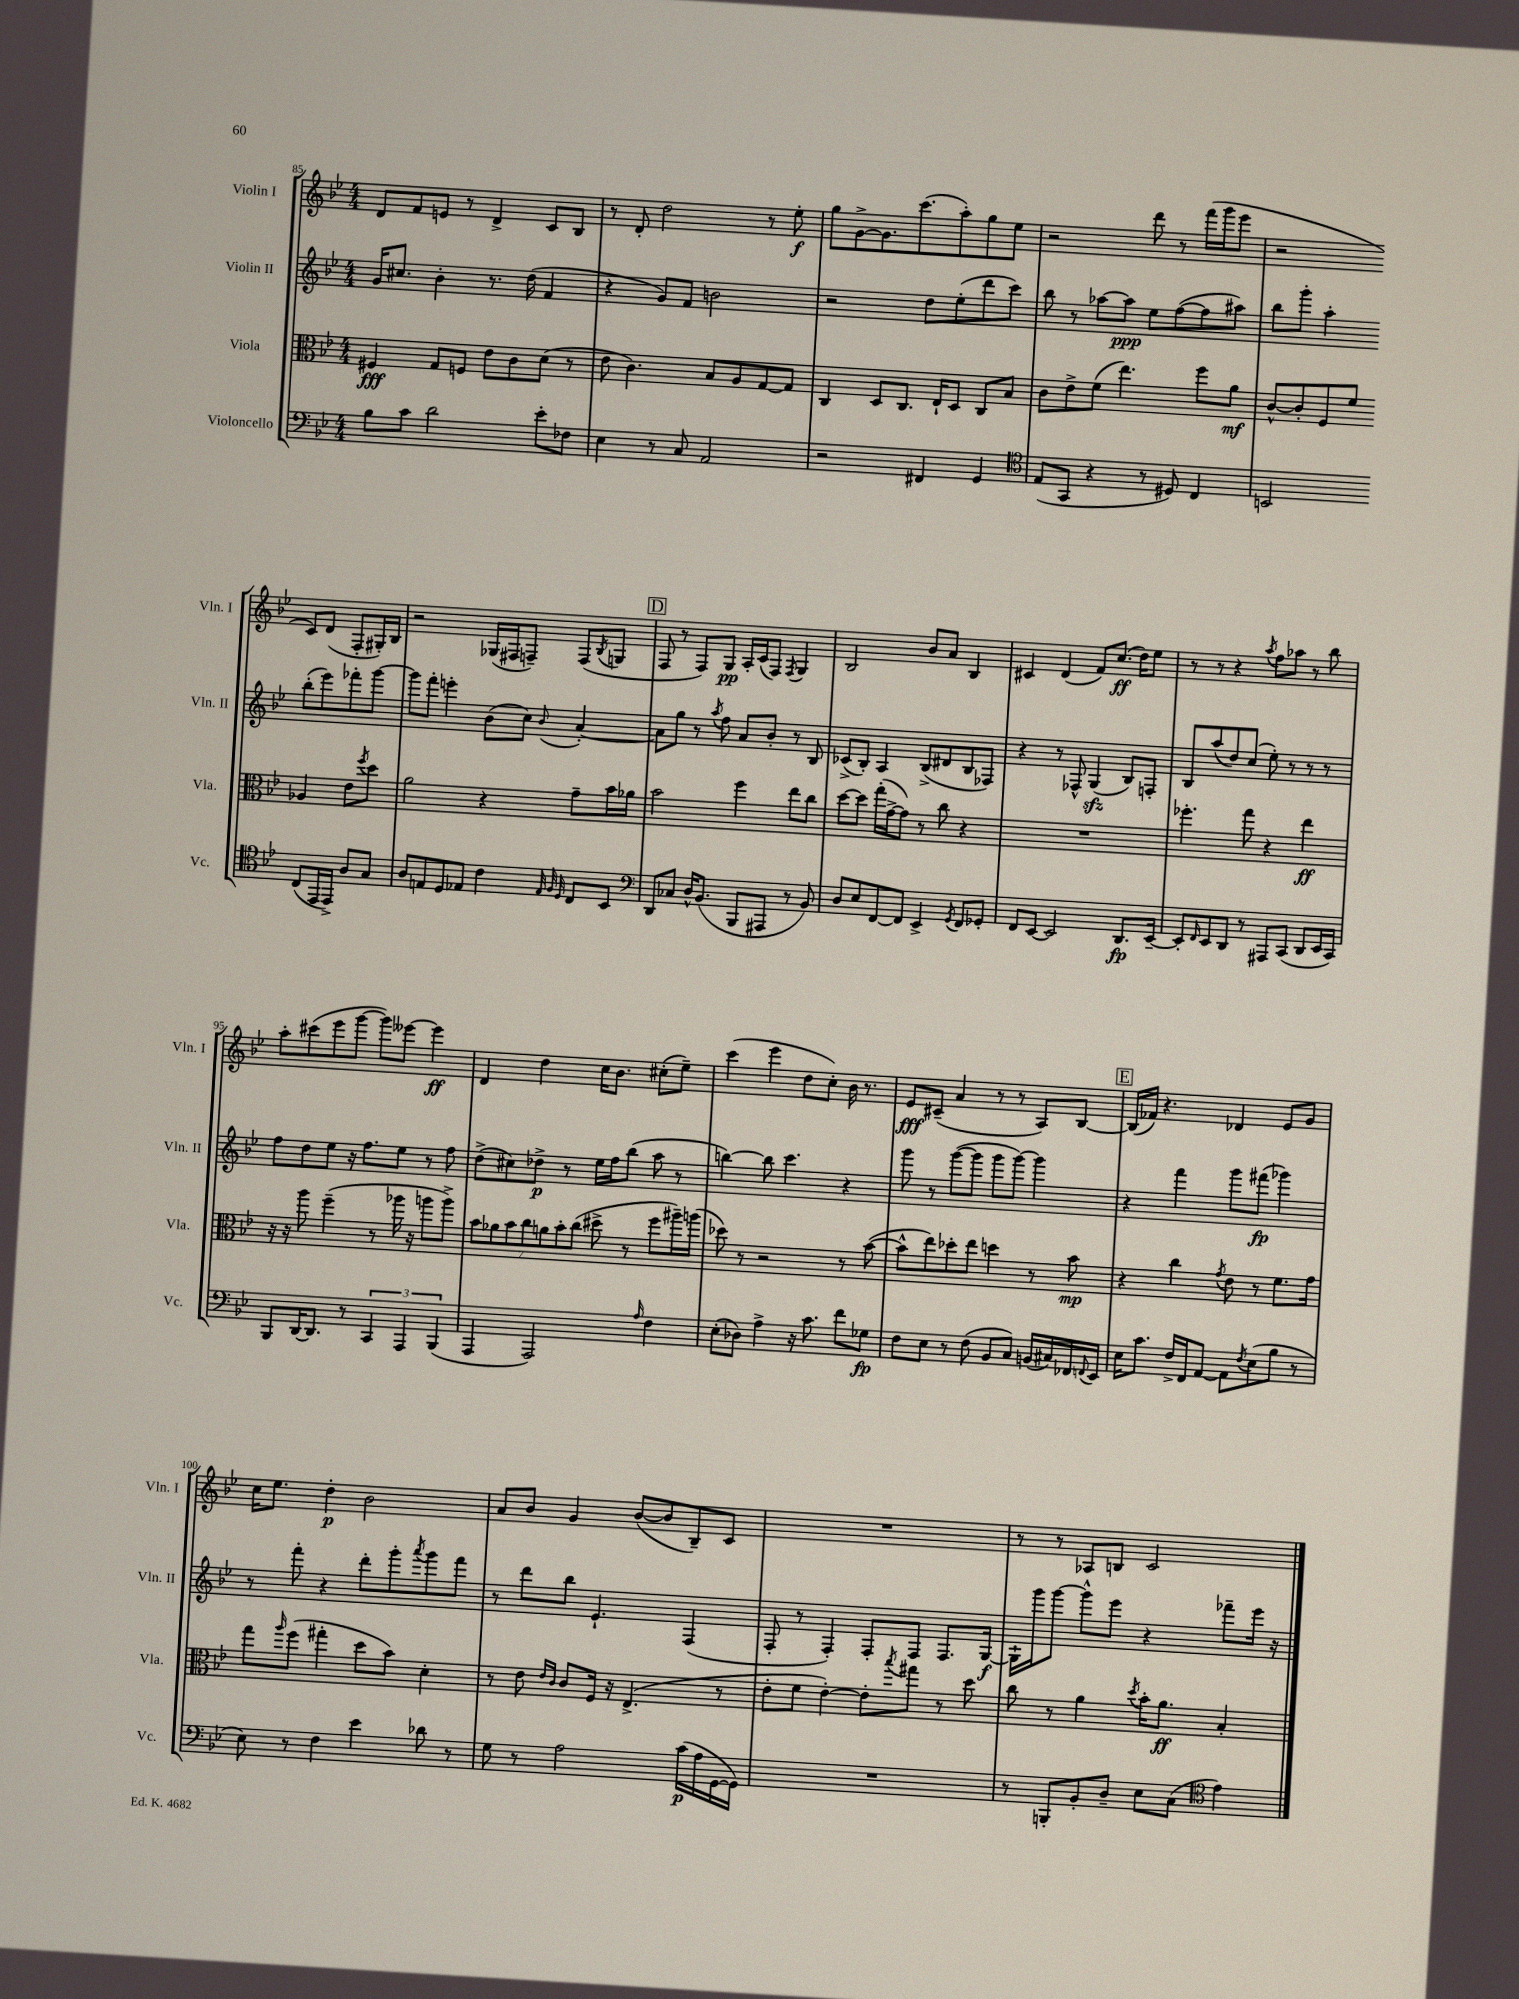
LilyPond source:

<<
\new StaffGroup <<
\new Staff = "s0" \with { instrumentName = "Violin I" shortInstrumentName = "Vln. I" } {
    \clef treble \key bes \major \numericTimeSignature \time 4/4
    d'8 f'8 e'8 r8 d'4-> c'8 bes8 |
    r8 d'8-. d''2 r8 ees''8-.\f |
    g''8 g'8~-> g'8. c'''8.( a''8-.) g''8 ees''8 |
    r2 d'''8 r8 f'''16( g'''16 ees'''8 |
    r2 c'8) d'8( f8-. gis16-.) bes16 |
    r2 ges16( fis16 f8--) f8( \acciaccatura { bes8 } g8 |
    \mark \markup { \box "D" } f8 r8 f8) g8\pp a16-. c'16( f8) \acciaccatura { f8 } g4 |
    bes2 bes'8 a'8 bes4 |
    cis'4 d'4( f'8) c''8.\ff( d''16) ees''8 |
    r8 r8 r4 \acciaccatura { a''8 } f''8 aes''8 r8 bes''8 |
    a''8-. cis'''8( ees'''8 g'''8~ g'''8) eeses'''8~ eeses'''4\ff |
    d'4 d''4 c''16 bes'8. cis''8-.( ees''8--) |
    c'''4( ees'''4 d''8 c''8-.) bes'16 r8. |
    ees'8\fff cis'8--( a'4 r8 r8 a8) bes8~ |
    \mark \markup { \box "E" } bes16( fes'16) r4. des'4 ees'8 g'8 |
    c''16 ees''8. d''4-.\p bes'2 |
    a'8 bes'8 g'4 bes'8~( bes'8 bes8--) c'8 |
    R1 |
    r8 r8 aes8 b8 c'2 \bar "|." |
}
\new Staff = "s1" \with { instrumentName = "Violin II" shortInstrumentName = "Vln. II" } {
    \clef treble \key bes \major \numericTimeSignature \time 4/4
    g'16 cis''8. bes'4-. r8. d''16( f'4 |
    r4 g'8) f'8 b'2 |
    r2 d''8 ees''8-.( d'''8 c'''8) |
    bes''8 r8 aes''8~ aes''8\ppp ees''8 f''8~( f''8 ais''8) |
    bes''8 g'''8-. a''4-. bes''8-.( ees'''8) fes'''8-. g'''8~ |
    g'''8 f'''8-. e'''4-. bes'8( c''8) \appoggiatura { bes'8 } a'4~-. |
    \mark \markup { \box "D" } a'8 g''8 r8 \acciaccatura { a''8 } f''8 a'8 bes'8-. r8 bes8 |
    ces'8->( bes8-.) a4 bes8->( dis'8 bes8 fes8) |
    r4 r8 fes8-^ g4\sfz( bes8) f8-. |
    bes8 a''8( d''8) c''8( ees''8-.) r8 r8 r8 |
    f''8 d''8 ees''8 r16 f''8. ees''8 r8 f''8 |
    d''8->( cis''8) des''8->\p r8 ees''16 f''16 bes''8( a''8 r8 |
    b''4~) b''8 c'''4. r4 |
    g'''8 r8 g'''8~( g'''8 g'''8 g'''8~) g'''4 |
    \mark \markup { \box "E" } r4 f'''4 g'''8 fis'''8\fp( ges'''4) |
    r8 f'''8-. r4 d'''8-. g'''8-. \acciaccatura { a'''8 } g'''8 f'''8 |
    r8 d'''8 bes''8 ees'4.-! f4( |
    f8-. r8 f4-.) f8-. f8 f8. g16~\f |
    g16-! g'''16 g'''8~ g'''8-^ ees'''8 r4 fes'''8-- ees'''16 r16 \bar "|." |
}
\new Staff = "s2" \with { instrumentName = "Viola" shortInstrumentName = "Vla." } {
    \clef alto \key bes \major \numericTimeSignature \time 4/4
    fis4\fff g8 f8 ees'8 c'8 d'8( r8 |
    ees'8 c'4.) bes8 a8 g8~ g8 |
    c4 d8 c8. ees16-! d8 c8 bes8 |
    c'8 ees'8-> f'8( ees''4.) f''8 a'8\mf |
    c'8~-^ c'8-. f8 f'8 aes4 ees'8 \acciaccatura { f''8 } d''8 |
    a'2 r4 g'8-- bes'16 aes'16 |
    \mark \markup { \box "D" } bes'2 f''4 ees''8 c''8 |
    d''8~ d''8 g''16-.( g'16~-> g'8) r8 c''8 r4 |
    R1 |
    fes''4.-. g''8 r4 ees''4\ff |
    r16 r16 a''8 f''4--( r8 aes''16 r16 a''8 a''8->) |
    \tuplet 7/4 { bes'8 aes'8 bes'8 c''8 a'8 bes'8-. c''8( } dis''8-> r8 f''8 ais''16--) a''16( |
    des''8) r8 r2 r8 bes'8~( |
    bes'8-^ ees''8) des''8-. ees''8 d''4 r8 bes'8\mp |
    \mark \markup { \box "E" } r4 c''4 \acciaccatura { g'8 } ees'8 r8 f'8. g'16 |
    g''8 \grace { a''16 } f''8( gis''4-. d''8 bes'8) d'4-. |
    r8 ees'8 \grace { ees'16 c'16 } c'8 f16 r16 ees4.->( r8 |
    ees'8-. f'8 ees'4~-.) ees'8-. \acciaccatura { bes''8 } gis''8 r8 d''8 |
    c''8 r8 a'4 \acciaccatura { d''8 } bes'16-. a'8.\ff bes4-. \bar "|." |
}
\new Staff = "s3" \with { instrumentName = "Violoncello" shortInstrumentName = "Vc." } {
    \clef bass \key bes \major \numericTimeSignature \time 4/4
    bes8 c'8 d'2 ees'8-. fes8 |
    ees4 r8 c8 a,2 |
    r2 fis,4 g,4 |
    \clef tenor ees8( g,8 r4 r8 dis8) c4 |
    b,2 c8( ees,16 ees,16->) a8 g8 |
    a8 e8 d8 ees8 c'4 \grace { ees32 f32 d32 } c8 bes,8 |
    \mark \markup { \box "D" } \clef bass d,8 ces8 d16-^ bes,8.( bes,,8 ais,,8 r8 bes,8) |
    d8 ees8 f,8~ f,8 ees,4-> \acciaccatura { g,8 } f,8 ges,8-. |
    f,8 ees,8~ ees,2 d,8.\fp ees,16~-- |
    ees,8-. \grace { f,16 } ees,8 d,8 r8 ais,,8 c,8( d,8 ees,16 c,16) |
    bes,,8 d,16~ d,8. r8 \tuplet 3/2 { c,4 a,,4 bes,,4( } |
    a,,4 a,,2) \grace { a16 } f4 |
    ees8-.( des8) a4-> r16 c'8. f'8 ges8\fp |
    f8 ees8 r8 f8( bes,8 c8) b,16( cis16) fes,16 \appoggiatura { f,8 } ees,16 |
    \mark \markup { \box "E" } ees16 c'8. f16-> f,16 a,8~ a,8 \acciaccatura { f8 } ees8( bes8 r8 |
    ees8) r8 f4 ees'4 des'8 r8 |
    g8 r8 a2 c'16\p( a16 g,16~ g,16) |
    R1 |
    r8 b,,8-. bes,8-. d8-- ees8 c8( \clef tenor ees'4) \bar "|." |
}
>>
>>
\layout { \context { \Score currentBarNumber = #85 } }
